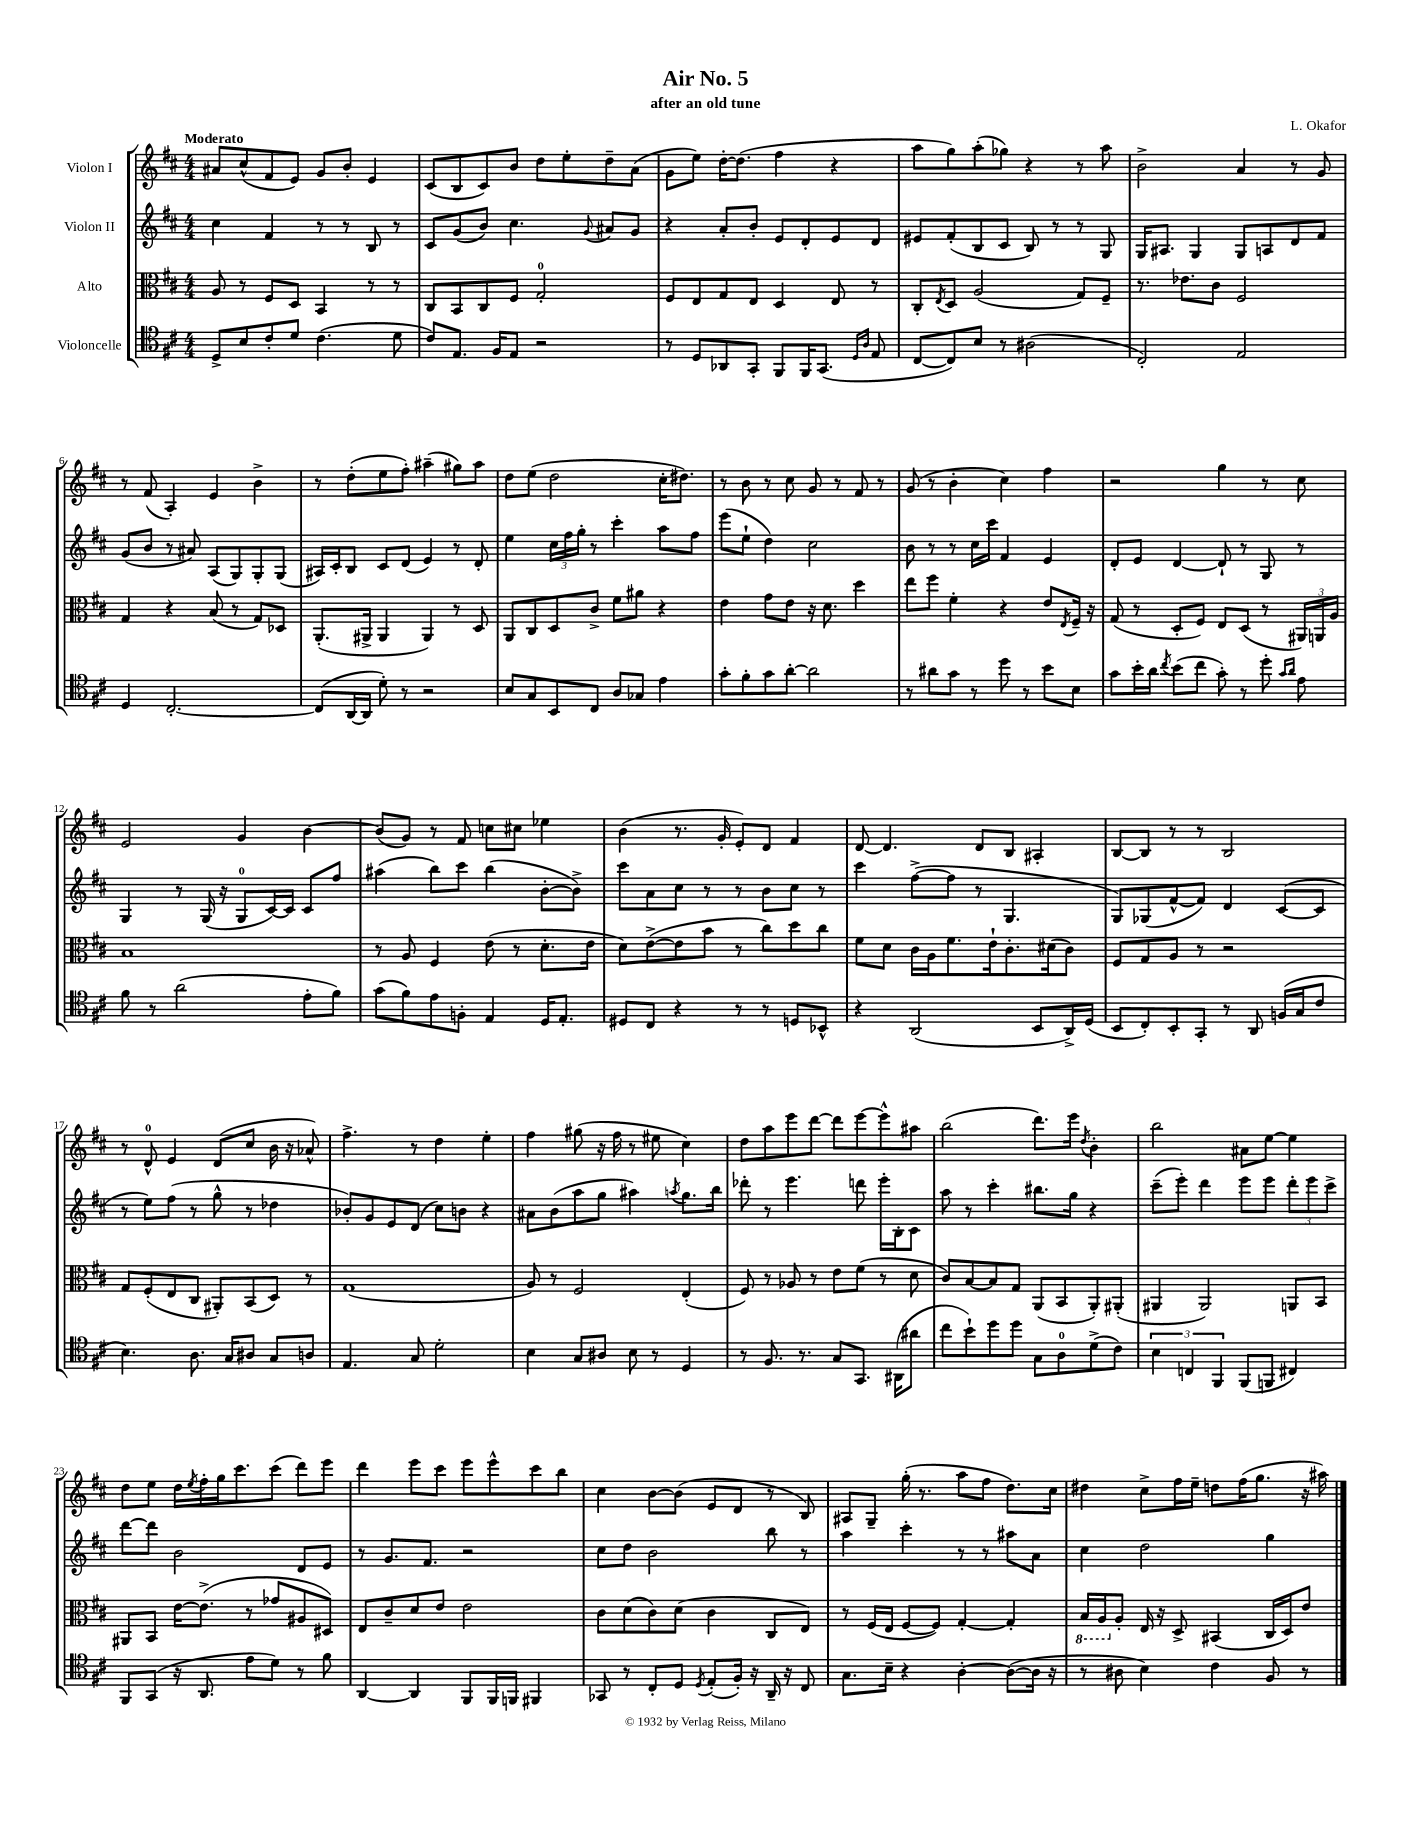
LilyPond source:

\header { title = "Air No. 5" composer = "L. Okafor" subtitle = "after an old tune" }
<<
\new StaffGroup <<
\new Staff = "s0" \with { instrumentName = "Violon I" } {
    \clef treble \key d \major \numericTimeSignature \time 4/4 \tempo "Moderato"
    ais'8 cis''8-^( fis'8 e'8) g'8 b'8-. e'4 |
    cis'8( b8 cis'8) b'8 d''8 e''8-. d''8-- a'8( |
    g'8 e''8) d''16~-. d''8.( fis''4 r4 |
    a''8 g''8) a''8-.( ges''8) r4 r8 a''8 |
    b'2-> a'4 r8 g'8 |
    r8 fis'8( a4-.) e'4 b'4-> |
    r8 d''8-.( e''8 fis''8-.) ais''4--( gis''8) ais''8 |
    d''8 e''8( d''2 cis''16-. dis''8.) |
    r8 b'8 r8 cis''8 g'8 r8 fis'8 r8 |
    g'8( r8 b'4-. cis''4) fis''4 |
    r2 g''4 r8 cis''8 |
    e'2 g'4 b'4~ |
    b'8( g'8) r8 fis'8 c''8 cis''8 ees''4 |
    b'4( r8. g'16-. e'8-.) d'8 fis'4 |
    d'8~ d'4. d'8 b8 ais4-. |
    b8~ b8 r8 r8 b2 |
    r8 d'8-0-^ e'4 d'8( cis''8 b'16 r16 aes'8-^) |
    fis''4.-> r8 d''4 e''4-. |
    fis''4 gis''8( r16 fis''16 r8 eis''8 cis''4) |
    d''8 a''8 e'''8 d'''8~ d'''8 e'''8~ e'''8-^ ais''8 |
    b''2( d'''8.) e'''16 \acciaccatura { d''8 } b'4-. |
    b''2 ais'8 e''8~ e''4 |
    d''8 e''8 d''16 \acciaccatura { e''8 } fis''16-. g''16 cis'''8. cis'''8( d'''8) e'''8 |
    d'''4 e'''8 cis'''8 e'''8 e'''8-^ cis'''8 b''8 |
    cis''4 b'8~ b'8( e'8 d'8 r8 b8) |
    ais8 g8-- g''16-.( r8. a''8 fis''8 d''8.) cis''16 |
    dis''4 cis''8-> fis''16 e''16-- d''8 fis''16( g''8. r16 ais''16) \bar "|." |
}
\new Staff = "s1" \with { instrumentName = "Violon II" } {
    \clef treble \key d \major \numericTimeSignature \time 4/4
    cis''4 fis'4 r8 r8 b8 r8 |
    cis'8 g'8( b'8) cis''4. \appoggiatura { g'8 } ais'8 g'8 |
    r4 a'8-. b'8-. e'8 d'8-. e'8 d'8 |
    eis'8 fis'8-.( b8 cis'8 b8) r8 r8 g8 |
    g16 ais8. g4 g8 a8 d'8 fis'8 |
    g'8( b'8 r8 ais'8) a8( g8) g8-. g8( |
    ais16) cis'16-. b8 cis'8 d'8( e'4) r8 d'8-. |
    e''4 \tuplet 3/2 { cis''16 fis''16 g''16-. } r8 cis'''4-. a''8 fis''8 |
    e'''8( e''8-! d''4) cis''2 |
    b'8 r8 r8 cis''16 cis'''16 fis'4 e'4 |
    d'8-. e'8 d'4~ d'8-! r8 g8 r8 |
    g4 r8 g16( r16 g8-0 cis'16~) cis'16 cis'8 fis''8 |
    ais''4( b''8) cis'''8 b''4( b'8~-. b'8->) |
    cis'''8 a'8 cis''8 r8 r8 b'8 cis''8 r8 |
    cis'''4 fis''8~->( fis''8 r8 g4. |
    g8) ges8( fis'8~-^ fis'8) d'4 cis'8~( cis'8 |
    r8 e''8) fis''8( r8 g''8-^ r8 des''4 |
    bes'8-.) g'8 e'8 d'8( cis''8) b'8 r4 |
    ais'8 b'8( a''8 g''8 ais''4) \acciaccatura { a''8 } g''8. b''16 |
    des'''8-. r8 e'''4. d'''8 e'''16-. b16-. cis'8 |
    a''8 r8 cis'''4-. bis''8. g''16 r4 |
    cis'''8--( e'''8-.) d'''4 e'''8 e'''8 \tuplet 3/2 { d'''8-. e'''8 cis'''8-> } |
    d'''8~ d'''8 b'2 d'8 e'8 |
    r8 g'8. fis'8. r2 |
    cis''8 d''8 b'2 b''8 r8 |
    a''4 cis'''4-. r8 r8 ais''8 a'8 |
    cis''4 d''2 g''4 \bar "|." |
}
\new Staff = "s2" \with { instrumentName = "Alto" } {
    \clef alto \key d \major \numericTimeSignature \time 4/4
    a8 r8 fis8 d8 b,4 r8 r8 |
    cis8 b,8 cis8 fis8 g2-0-. |
    fis8 e8 g8 e8 d4 e8 r8 |
    cis8-. \acciaccatura { e8 } d8 a2( g8) fis8-- |
    r8. ees'8. cis'8 fis2 |
    g4 r4 b8( r8 g8) des8 |
    a,8.-.( ais,16-> ais,4 ais,4) r8 d8 |
    a,8 cis8 d8 cis'8-> fis'8 ais'8 r4 |
    e'4 g'8 e'8 r16 d'8. d''4 |
    e''8 fis''8 fis'4-. r4 e'8 \acciaccatura { e8 } fis16-- r16 |
    g8( r8 d8-. fis8) e8 d8( r8 \tuplet 3/2 { ais,16) a,16 a16 } |
    b1 |
    r8 a8 fis4 e'8( r8 d'8.-. e'16 |
    d'8) e'8~->( e'8 b'8 r8 cis''8) d''8 cis''8 |
    fis'8 d'8 cis'16 a16 fis'8. e'16-! cis'8.-. dis'16( cis'8) |
    fis8 g8 a8 r8 r2 |
    g8 fis8-.( e8 cis8 ais,8-.) b,8( d8) r8 |
    g1( |
    a8) r8 fis2 e4-.( |
    fis8) r8 aes8 r8 e'8 fis'8( r8 d'8 |
    cis'8) b8~ b8 g8 a,8( b,8 a,8-.) ais,8-.( |
    ais,4 ais,2) a,8 b,8 |
    ais,8 b,8 e'16~ e'8.->( r8 ges'8 ais8 dis8) |
    e8 cis'8-- d'8 e'8 e'2 |
    cis'8 d'8( cis'8) d'8( cis'4 cis8 e8) |
    r8 fis16( e16 fis8~ fis8) g4~-. g4-. |
    \ottava #-1 b,16 a,16 \ottava #0 a8-. e16 r16 d8-> bis,4( cis16 d16) e'8 \bar "|." |
}
\new Staff = "s3" \with { instrumentName = "Violoncelle" } {
    \clef tenor \key d \major \numericTimeSignature \time 4/4
    d8-> b8 cis'8-. d'8 cis'4.( d'8 |
    cis'8) e8. fis16 e8 r2 |
    r8 d8 aes,8 g,8-. fis,8 fis,16 g,8.( \grace { d16 a16 } e8 |
    cis8~ cis8) b8 r8 ais2( |
    cis2-.) e2 |
    d4 cis2.~-. |
    cis8( a,16~ a,16 d'8-.) r8 r2 |
    b8 g8 b,8 cis8 a8 ges8 e'4 |
    g'8-. fis'8-. g'8 a'8~-. a'2 |
    r8 ais'8 g'8 r8 d''8 r8 b'8 b8 |
    g'8 b'16-. a'16 \acciaccatura { cis''8 } b'8( cis''8 g'8-.) r8 d''8-. \grace { g'16 a'16 } e'8 |
    fis'8 r8 a'2( e'8-. fis'8) |
    g'8( fis'8) e'8 f8-. e4 d16 e8.-. |
    dis8 cis8 r4 r8 r8 d8 bes,8-^ |
    r4 a,2( b,8 a,16->) d16( |
    b,8 cis8-.) b,8-. g,8-. r8 a,8 f16( g16 cis'8 |
    b4.) a8. g16 ais8 g8 a8 |
    e4. g8 d'2-. |
    b4 g8 ais8 b8 r8 d4 |
    r8 fis8. r8. g8 g,8. ais,16( ais'8 |
    cis''8 b'8-!) d''8 d''8 g8 a8-0 d'8->( cis'8) |
    \tuplet 3/2 { b4 c4 fis,4 } fis,8( f,8 cis4) |
    fis,8 g,8( r16 a,8. e'8 d'8) r8 fis'8 |
    a,4~ a,4 fis,8 fis,16 f,16 fis,4 |
    ges,8 r8 cis8-. d8 \acciaccatura { d8 } e8-.( fis16-.) r16 a,16-- r16 cis8 |
    g8. b16-- r4 a4~-. a8~( a16 r16 |
    r8 ais8 b4) cis'4 fis8 r8 \bar "|." |
}
>>
>>
